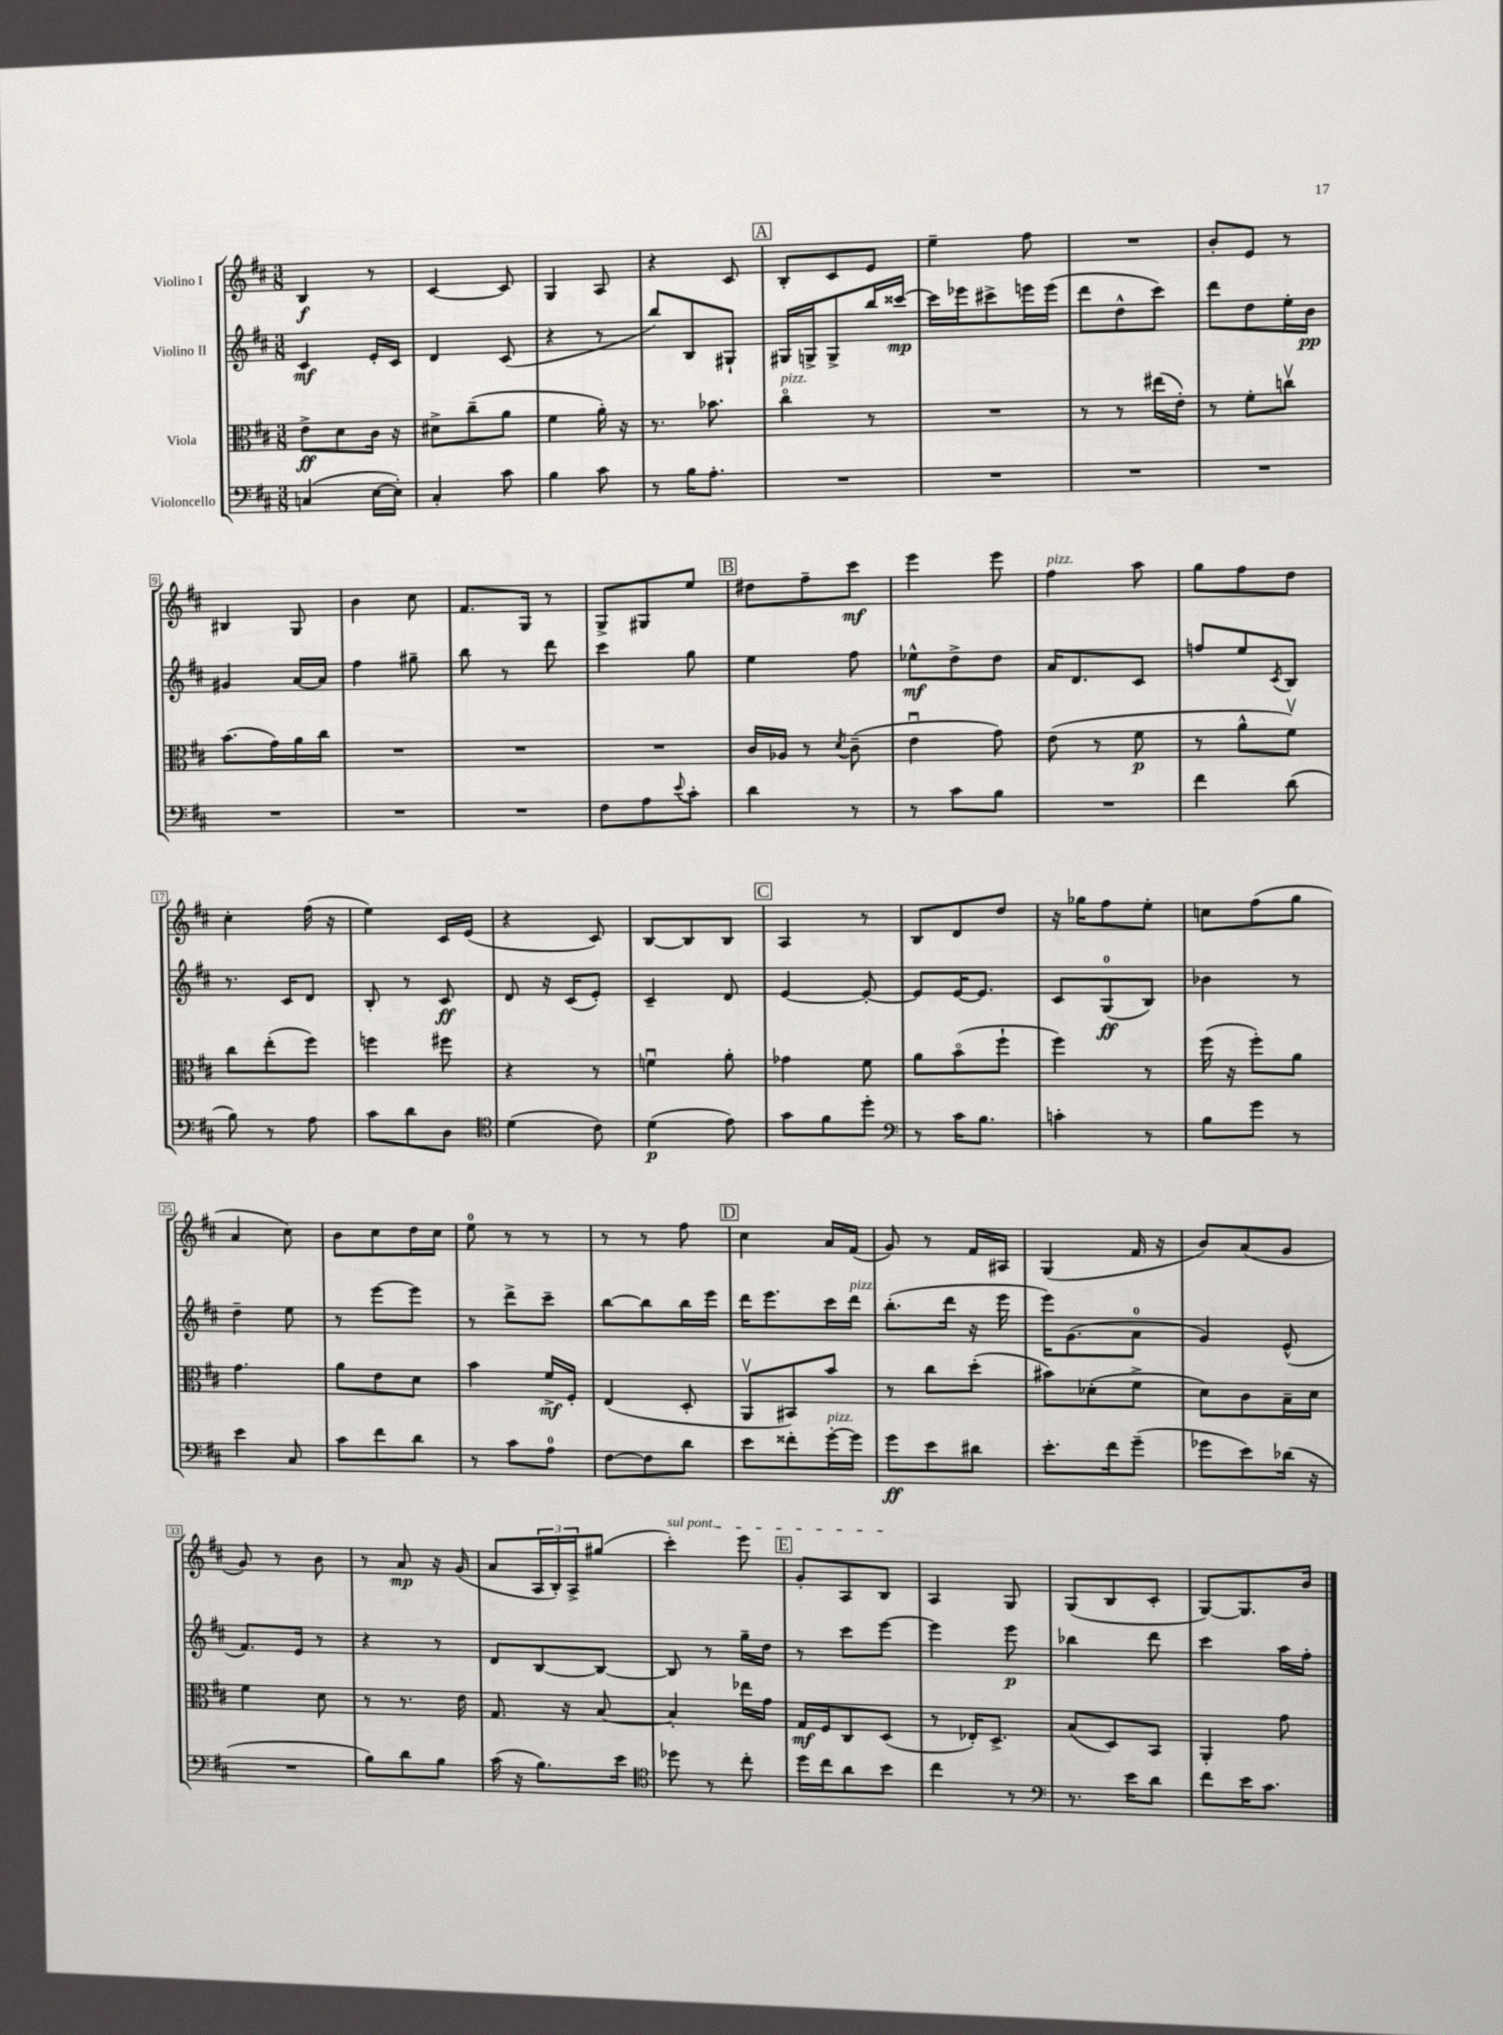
<<
\new StaffGroup <<
\new Staff = "s0" \with { instrumentName = "Violino I" } {
    \clef treble \key d \major \numericTimeSignature \time 3/8
    b4\f r8 |
    cis'4~ cis'8 |
    g4 a8 |
    r4 cis'8 |
    \mark \markup { \box "A" } b8-. cis'8 e'8 |
    e''4-- fis''8 |
    R4. |
    b'8-. e'8 r8 |
    bis4 g8 |
    b'4 cis''8 |
    fis'8. g16 r8 |
    g8-> gis8 e''8 |
    \mark \markup { \box "B" } dis''8 fis''8-- cis'''8\mf |
    e'''4 e'''8 |
    fis''4^\markup { \italic "pizz." } a''8 |
    g''8 fis''8 d''8 |
    cis''4-. fis''16( r16 |
    e''4) cis'16 e'16( |
    r4 cis'8) |
    b8~ b8 b8 |
    \mark \markup { \box "C" } a4 r8 |
    b8 d'8 d''8 |
    r16 ges''16 fis''8 e''8-. |
    c''8 fis''8( g''8 |
    a'4 cis''8) |
    b'8 cis''8 d''16 cis''16 |
    e''8-0 r8 r8 |
    r8 r8 fis''8 |
    \mark \markup { \box "D" } cis''4 a'16 fis'16( |
    g'8) r8 fis'16 ais16 |
    g4( fis'16 r16 |
    b'8) a'8( g'8 |
    g'8) r8 b'8 |
    r8 a'8\mp r16 g'16( |
    a'8 \tuplet 3/2 { a16 b16-.) a16-> } gis''8( |
    \once \override TextSpanner.bound-details.left.text = \markup { \italic "sul pont." } cis'''4-.\startTextSpan) e'''8 |
    \mark \markup { \box "E" } g'8-. a8 b8\stopTextSpan |
    a4 g8 |
    g8( b8 cis'8-. |
    g8~) g8. b'16 \bar "|." |
}
\new Staff = "s1" \with { instrumentName = "Violino II" } {
    \clef treble \key d \major \numericTimeSignature \time 3/8
    cis'4\mf e'16-. cis'16 |
    d'4 cis'8( |
    r4 r8 |
    b''8) b8 gis8-! |
    \mark \markup { \box "A" } gis16 g16-> g8-> b''16 cisis'''16~\mp |
    cisis'''16 ees'''16 cis'''8-> e'''16 e'''16( |
    d'''8 d''8-^ cis'''8) |
    d'''8 d''8 e''16-. b'16\pp |
    gis'4 a'16~ a'16 |
    fis''4 gis''8-- |
    b''8 r8 d'''8 |
    cis'''4 g''8 |
    \mark \markup { \box "B" } e''4 fis''8 |
    ees''8-^\mf d''8-> d''8 |
    a'16 d'8. cis'8 |
    f''8 e''8 \acciaccatura { cis'8 } b8 |
    r8. cis'16 d'8 |
    b8-. r8 cis'8\ff |
    d'8 r16 cis'16( e'8-.) |
    cis'4-- d'8 |
    \mark \markup { \box "C" } e'4~ e'8~-. |
    e'8 e'16~ e'8. |
    cis'8 g8-0\ff( b8) |
    bes'4 r8 |
    d''4-- e''8 |
    r8 e'''8~ e'''8 |
    r8 d'''8-> cis'''8-- |
    b''8~ b''8 b''16 e'''16 |
    \mark \markup { \box "D" } d'''16 e'''8. cis'''16 d'''16^\markup { \italic "pizz." } |
    b''8.-.( d'''16 r16 e'''16 |
    e'''16) g'8.( a'8-0 |
    g'4) e'8-^( |
    fis'8.) e'16 r8 |
    r4 r8 |
    d'8 b8~ b8~ |
    b8 r8 g''16-- d''16 |
    \mark \markup { \box "E" } r8 cis'''8 e'''8~ |
    e'''4 e'''8\p |
    bes''4 d'''8 |
    cis'''4 a''16 fis''16-. \bar "|." |
}
\new Staff = "s2" \with { instrumentName = "Viola" } {
    \clef alto \key d \major \numericTimeSignature \time 3/8
    e'8->\ff d'8 cis'16 r16 |
    dis'8-> cis''8--( a'8 |
    fis'4 a'16-.) r16 |
    r8. bes'8. |
    \mark \markup { \box "A" } cis''4\flageolet^\markup { \italic "pizz." } r8 |
    R4. |
    r8 r8 eis''16( e'16-.) |
    r8 fis'8-. c''8\upbow |
    b'8.( g'16) a'16 cis''16 |
    R4. |
    R4. |
    R4. |
    \mark \markup { \box "B" } cis'16 aes16 r8 \acciaccatura { d'8 } cis'8--( |
    e'4\downbow g'8) |
    e'8( r8 fis'8\p |
    r8 a'8-^ fis'8\upbow) |
    cis''8 e''8-.( fis''8) |
    f''4 fis''8 |
    r4 r8 |
    f'4\downbow a'8-. |
    \mark \markup { \box "C" } ges'4 fis'8 |
    a'8 b'8\flageolet( fis''8-! |
    fis''4) r8 |
    fis''16( r16 fis''8-.) a'8 |
    g'4. |
    a'8 e'8 d'8 |
    b'4 fis'16->\mf fis16-. |
    e4( d8-. |
    \mark \markup { \box "D" } a,8\upbow bis,8) b'8 |
    r8 cis''8 d''8-.( |
    bis'8) des'8-.( fis'8-> |
    d'8) cis'8 b16-- d'16 |
    fis'4 d'8 |
    r8 r8. e'16 |
    g8. r16 b8~ |
    b4-. ees''16 g'16 |
    \mark \markup { \box "E" } g16\mf fis16 cis8 d8( |
    r8 ees16-.) d8.-> |
    b8( d8) b,8 |
    a,4-. g'8 \bar "|." |
}
\new Staff = "s3" \with { instrumentName = "Violoncello" } {
    \clef bass \key d \major \numericTimeSignature \time 3/8
    c4( e16~ e16-.) |
    cis4-. cis'8 |
    b4 cis'8 |
    r8 b16 a8.-. |
    \mark \markup { \box "A" } R4. |
    R4. |
    R4. |
    R4. |
    R4. |
    R4. |
    R4. |
    fis8 a8 \appoggiatura { e'8 } cis'8-. |
    \mark \markup { \box "B" } d'4 r8 |
    r8 cis'8 b8 |
    R4. |
    fis'4 d'8( |
    b8) r8 a8 |
    cis'8 d'8 d8 |
    \clef tenor d'4( cis'8) |
    d'4\p( e'8) |
    \mark \markup { \box "C" } g'8 fis'8 d''8-. |
    \clef bass r8 cis'16 b8. |
    c'4-. r8 |
    b8 g'8 r8 |
    e'4 cis8 |
    cis'8 fis'8 d'8 |
    r8 cis'8 a8-0 |
    fis8~ fis8 d'8 |
    \mark \markup { \box "D" } e'8 fisis'8-. g'16~-.^\markup { \italic "pizz." } g'16 |
    g'8\ff e'8 dis'8 |
    e'8.-. fis'16 g'8--( |
    ges'8 e'8) des'16( r16 |
    R4. |
    b8) d'8 b8 |
    cis'16( r16 b8.) e'16 |
    \clef tenor des''8 r8 cis''8-. |
    \mark \markup { \box "E" } d''16 cis''16 a'8 b'8 |
    cis''4 r8 |
    \clef bass r8. e'16 d'8 |
    fis'8 e'16 cis'8. \bar "|." |
}
>>
>>
\layout { \context { \Score \override BarNumber.stencil = #(make-stencil-boxer 0.1 0.3 ly:text-interface::print) } }
